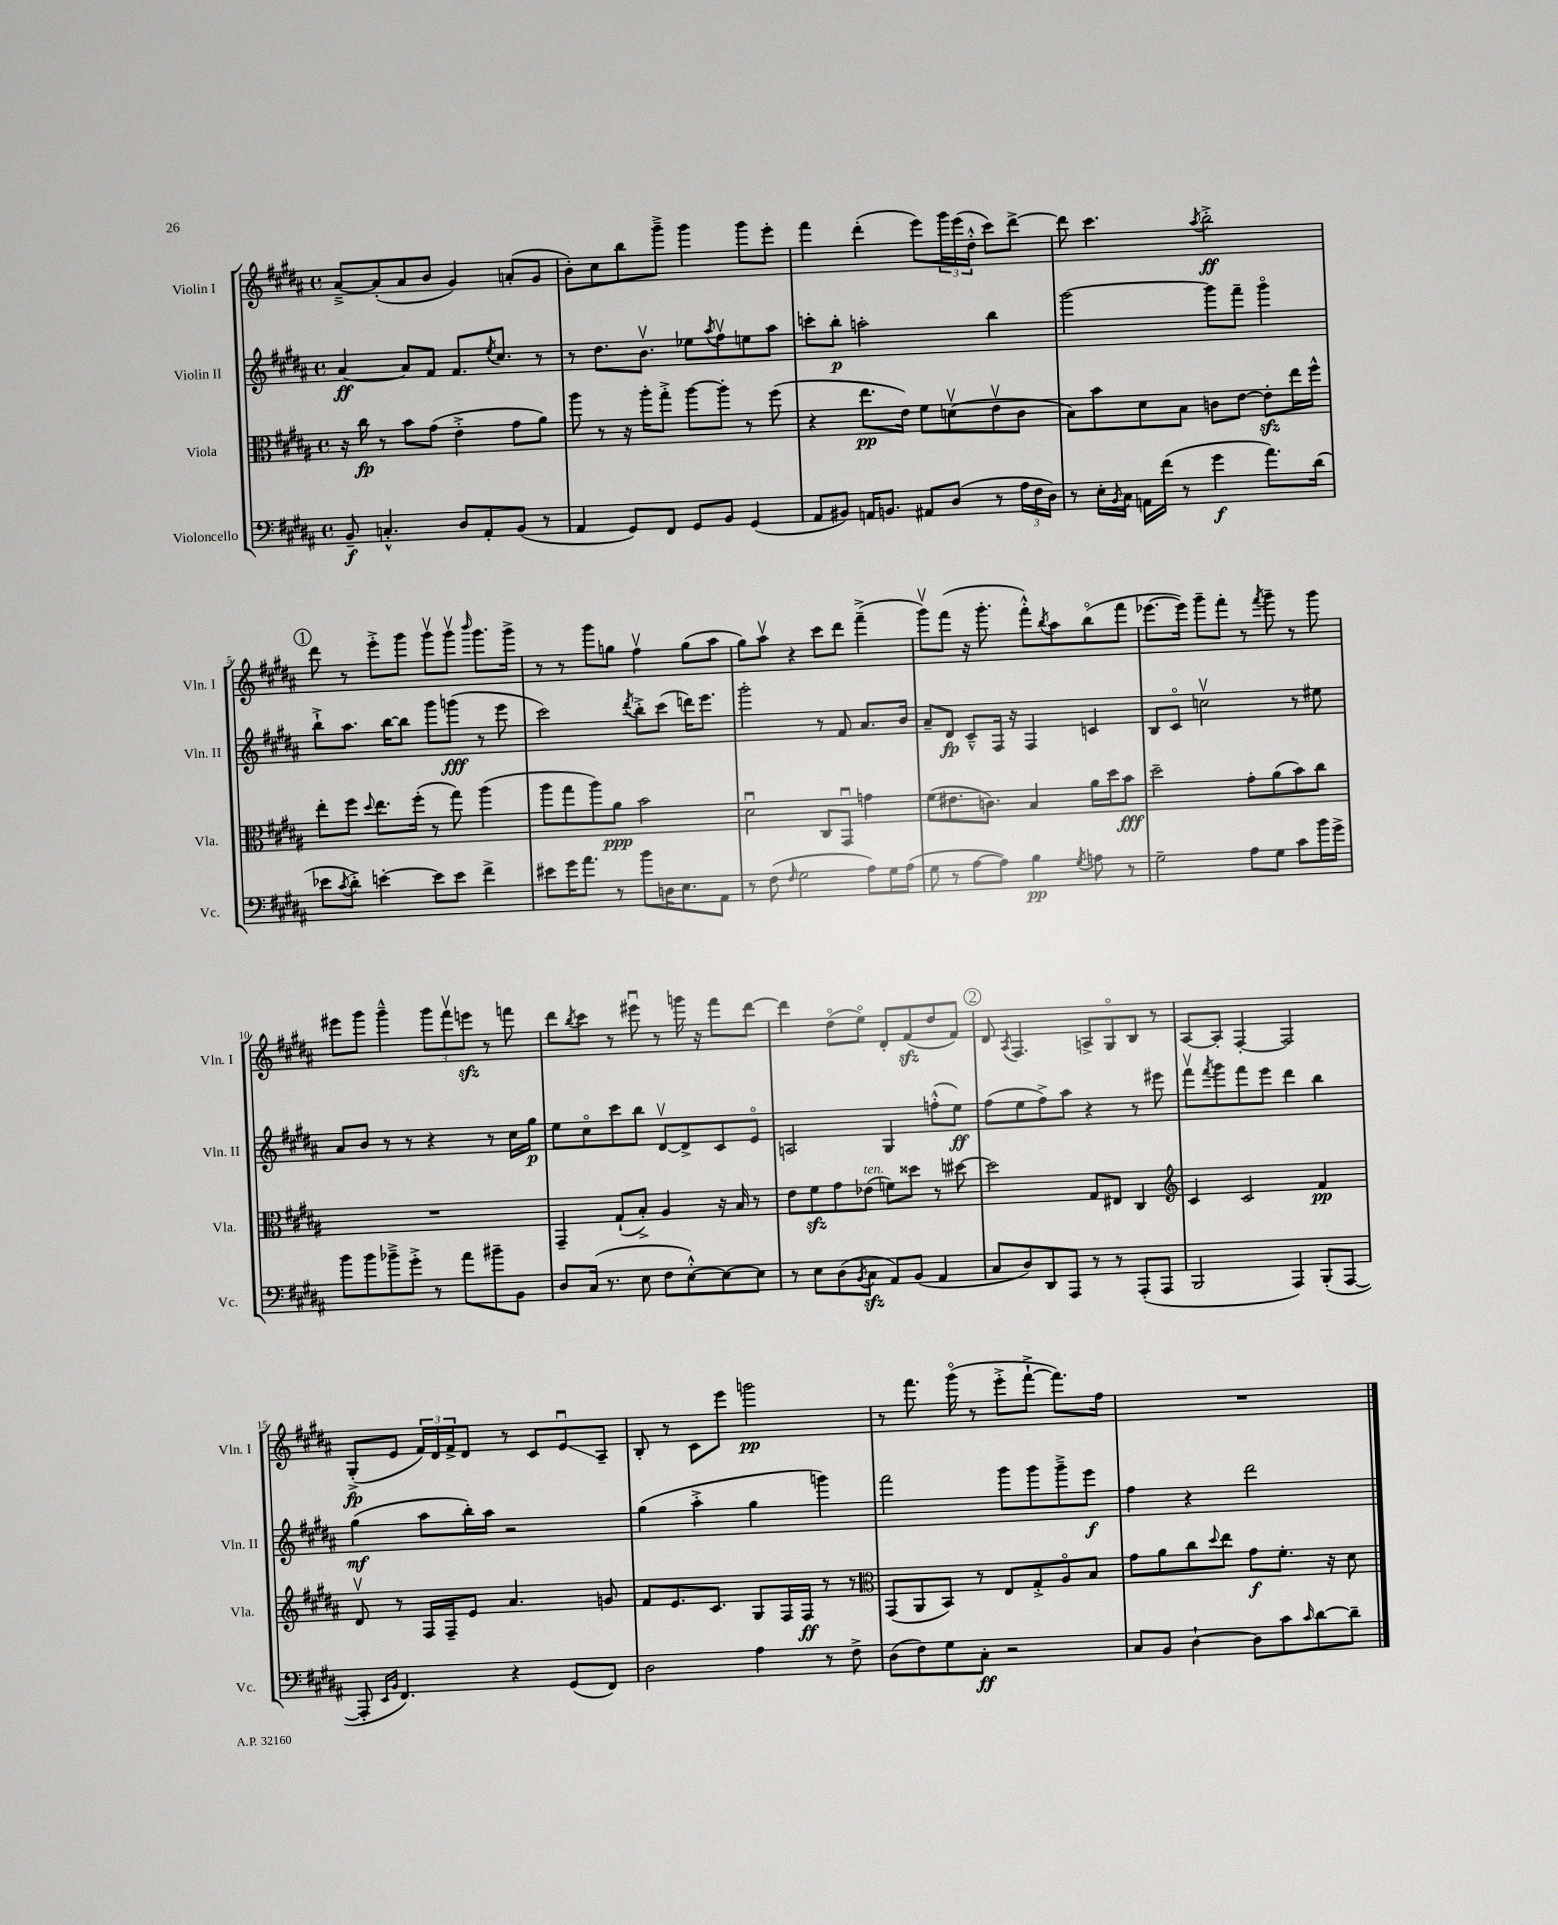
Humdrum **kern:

**kern	**kern	**kern	**kern
*staff4	*staff3	*staff2	*staff1
*clefF4	*clefC3	*clefG2	*clefG2
*k[f#c#g#d#a#]	*k[f#c#g#d#a#]	*k[f#c#g#d#a#]	*k[f#c#g#d#a#]
*M4/4	*M4/4	*M4/4	*M4/4
*met(c)	*met(c)	*met(c)	*met(c)
8BB~	16r	[4a#	[8a#~^
.	16cc#	.	.
4.C'^^	8r	.	(8a#']
.	8b	8a#]	8a#
.	(8g#	8f#	8b
8D#	4e'^	8.f#	4g#)
8AA#'	.	.	.
.	.	8qee	.
.	.	8.cc#	.
(8BB	8g#	.	(8a'
8r	8a#)	8r	8g#
=	=	=	=
4AA#	8aa#	8r	8b')
.	8r	8.dd#	8cc#
8GG#)	16r	.	8bb
.	16aa#'	8.bv	.
8FF#	8gg#'^	.	8ggg#~^
8GG#	[8aa#	8ee-	4ggg#
.	.	8qaa#	.
8BB	8aa#']	8ff#v	.
(4GG#	8r	8ee	8ggg#
.	(8ff#	8aa#	8eee'
=	=	=	=
8AA#	4r	8ccc'	4fff#
8BB#)	.	8bb'	.
16AA	8.ee	2aa'	(4ddd#'
8.BB	.	.	.
.	16e)	.	.
8AA#	8f#	.	8eee)
(8D#	(8dv	.	24ggg#
.	.	.	(24eee
.	.	.	24dd#'^^
8r	8ev	4bb	8ccc#)
24A#	8c#	.	[8ddd#^
24F#	.	.	.
24D#)	.	.	.
=	=	=	=
8r	8B)	[2ggg#	8ddd#]
16E'	8b	.	4.ccc#
8qBB	.	.	.
16C#	.	.	.
16AA	8d#	.	.
(16f#	.	.	.
8r	8B	.	.
.	.	.	8qaa#
4g#	8c	8ggg#]	2bb'^
.	[8e	8fff#~	.
8.a#)	8e']	4ggg#o	.
.	16ee	.	.
(16d#	16ff#^^	.	.
=	=	=	=
8e-	8ee'	8bb`^	8ddd#
8qc#	.	.	.
8d#'^)	8ff#	8.aa#	8r
.	8qqdd#	.	.
[4e'	8.ee	.	8eee'^
.	.	[16bb	.
.	.	8bb]	8ggg#
.	(16ff#'	.	.
8e]	8r	8ggg#	8ggg#v
8e	8gg#)	(8ggg	8ggg#v
.	.	.	16qqbbb
4f#^	(4aa#	8r	8.ggg#
.	.	8eee	.
.	.	.	16ggg#^
=	=	=	=
8e#	8aa#	2ccc#)	8r
16g#	8gg#	.	8r
8.a#	.	.	.
.	8aa#)	.	8ggg#
8r	8a#	.	8gg
.	.	8qddd#	.
8b	2b	8bb'^	4ff#v
16D	.	(8ccc#	.
8.E	.	.	.
.	.	16ddd)	(8gg
.	.	8.eee	.
8AA#	.	.	8aa#
=	=	=	=
8r	2d#u	2ggg#'	8gg#)
(8F#	.	.	8aa#v
16qqF#	.	.	.
2G#	.	.	4r
.	8C#	8r	8ccc#
.	8GG#u	8f#	8ddd#
8A#)	4g	8.a#	(4fff#~^
16G#	.	.	.
(16A#	.	16b	.
=	=	=	=
8G#	(8f#	8a#~	8ggg#v)
8r	8.e#	8d#	(8fff#
[8A#	.	8c#~^^	16r
.	8.c)	.	8.ggg#'
8A#])	.	16F#	.
.	.	16r	.
4B	4B	4F#	8fff#'^^)
.	.	.	8qbb
.	.	.	8aa#
8qG#	.	.	.
8A	16a#	4c	(8bbo
.	16dd#	.	.
8r	8b	.	8fff#
=	=	=	=
2G#~	2dd#~	8B	[8.eee-
.	.	8c#o	.
.	.	.	16eee-])
.	.	2ccv	8ggg#~
.	.	.	8fff#'
8A#	8g#'	.	8r
.	.	.	8qfff#
8G#	(8a#	.	8ggg#~
8c#	8b)	8r	8r
16b	8cc#	8ee#	8ggg#
16g#^	.	.	.
=	=	=	=
8b	1r	8a#	8eee#
8b	.	8b	8ggg#
8b-~^	.	8r	4ggg#~^^
8g#'^	.	8r	.
8r	.	4r	12ggg#
.	.	.	12fff#v
8a#	.	.	.
.	.	.	12eee
8b#~	.	8r	8r
8BB	.	16cc#	8fff
.	.	16gg#	.
=	=	=	=
8D#	4GG#~	8ee	8ddd#
.	.	.	8qbb
(16C#	.	8cc#o	8ccc#
8.r	.	.	.
.	(8G#`	8ccc#	8r
8E	8B'^)	8bb	8eee#u
8F#	4A#	[8d#v	8r
[8E'^^)	.	8d#^]	16ggg
.	.	.	16r
8E_	16r	8c#	8fff#
.	16B	.	.
8E]	8r	8eo	[8ddd#
=	=	=	=
8r	8e	2A	4ddd#]
8E	8f#	.	.
(8D#	8g#	.	(8dd#o
8qBB	.	.	.
8C#	(8e-	.	8eeo)
8AA#)	8f)	4G#	8d#'
(8BB	8dd##	.	(8f#
4AA#	8r	(8ff'^^	8dd#
.	[8dd#	8ee)	8f#)
=	=	=	=
8C#	2dd#]	(8ff#	8d#
.	.	.	8qA#
8D#)	.	8ee	4.F#
8DD#	.	8ff#^)	.
8AAA#	.	8aa#	.
8r	8G#	4r	8A^
8r	8E#	.	8G#o
(8AAA#'	4C#	8r	8B
8AAA#	.	8eee#	8r
=	=	=	=
*	*clefG2	*	*
2BBB	4c#	8fff#v	[8A#
.	.	8qfff#	.
.	.	8ggg#	8A#']
.	2c#	8fff#	[4F#'
.	.	8eee	.
4AAA#)	.	4ddd#	2F#]
(8BBB'	4f#	4bb	.
[8AAA#	.	.	.
=	=	=	=
8AAA#']	8d#v	(4gg#	(8G#'^
16qqEE	.	.	.
16qqBB	.	.	.
4.FF#)	8r	.	8e
.	16F#	8aa#	24f#)
.	.	.	24d#
.	16F#~	.	.
.	.	.	24f#^
.	8e	16bb')	8d#
.	.	16aa#	.
4r	4.a#	2r	8r
.	.	.	8c#
(8GG#	.	.	8eu
8FF#)	8g	.	8A#~
=	=	=	=
2D#	8f#	(4gg#	8B'
.	8.e	.	8r
.	.	4aa#'^	8c#
.	8.c#	.	.
.	.	.	8eee
4A#	8G#	4gg#	2ggg
.	16F#	.	.
.	16F#	.	.
8r	8r	4ggg)	.
8F#^	8r	.	.
=	=	=	=
*	*clefC3	*	*
(8D#	(8GG#	2fff#	8r
8F#)	8AA#	.	8.fff#
8G#	8BB)	.	.
.	.	.	(16ggg#o
8C#'	8r	.	8r
2r	8E	8ggg#	8eee'^
.	8G#'^	8ggg#	[8fff#`^
.	8A#o	8ggg#~^	8.fff#])
.	8B	8eee	.
.	.	.	16ff#
=	=	=	=
8C#	8g#	4ff#	1r
8BB	8a#	.	.
[4D#`	8cc#	4r	.
.	8qqdd#	.	.
.	8ee	.	.
8D#]	8g#	2ddd#	.
8c#	8.f#'	.	.
16qqc#	.	.	.
[8d#	.	.	.
.	16r	.	.
8d#~]	8d#	.	.
==	==	==	==
*-	*-	*-	*-
